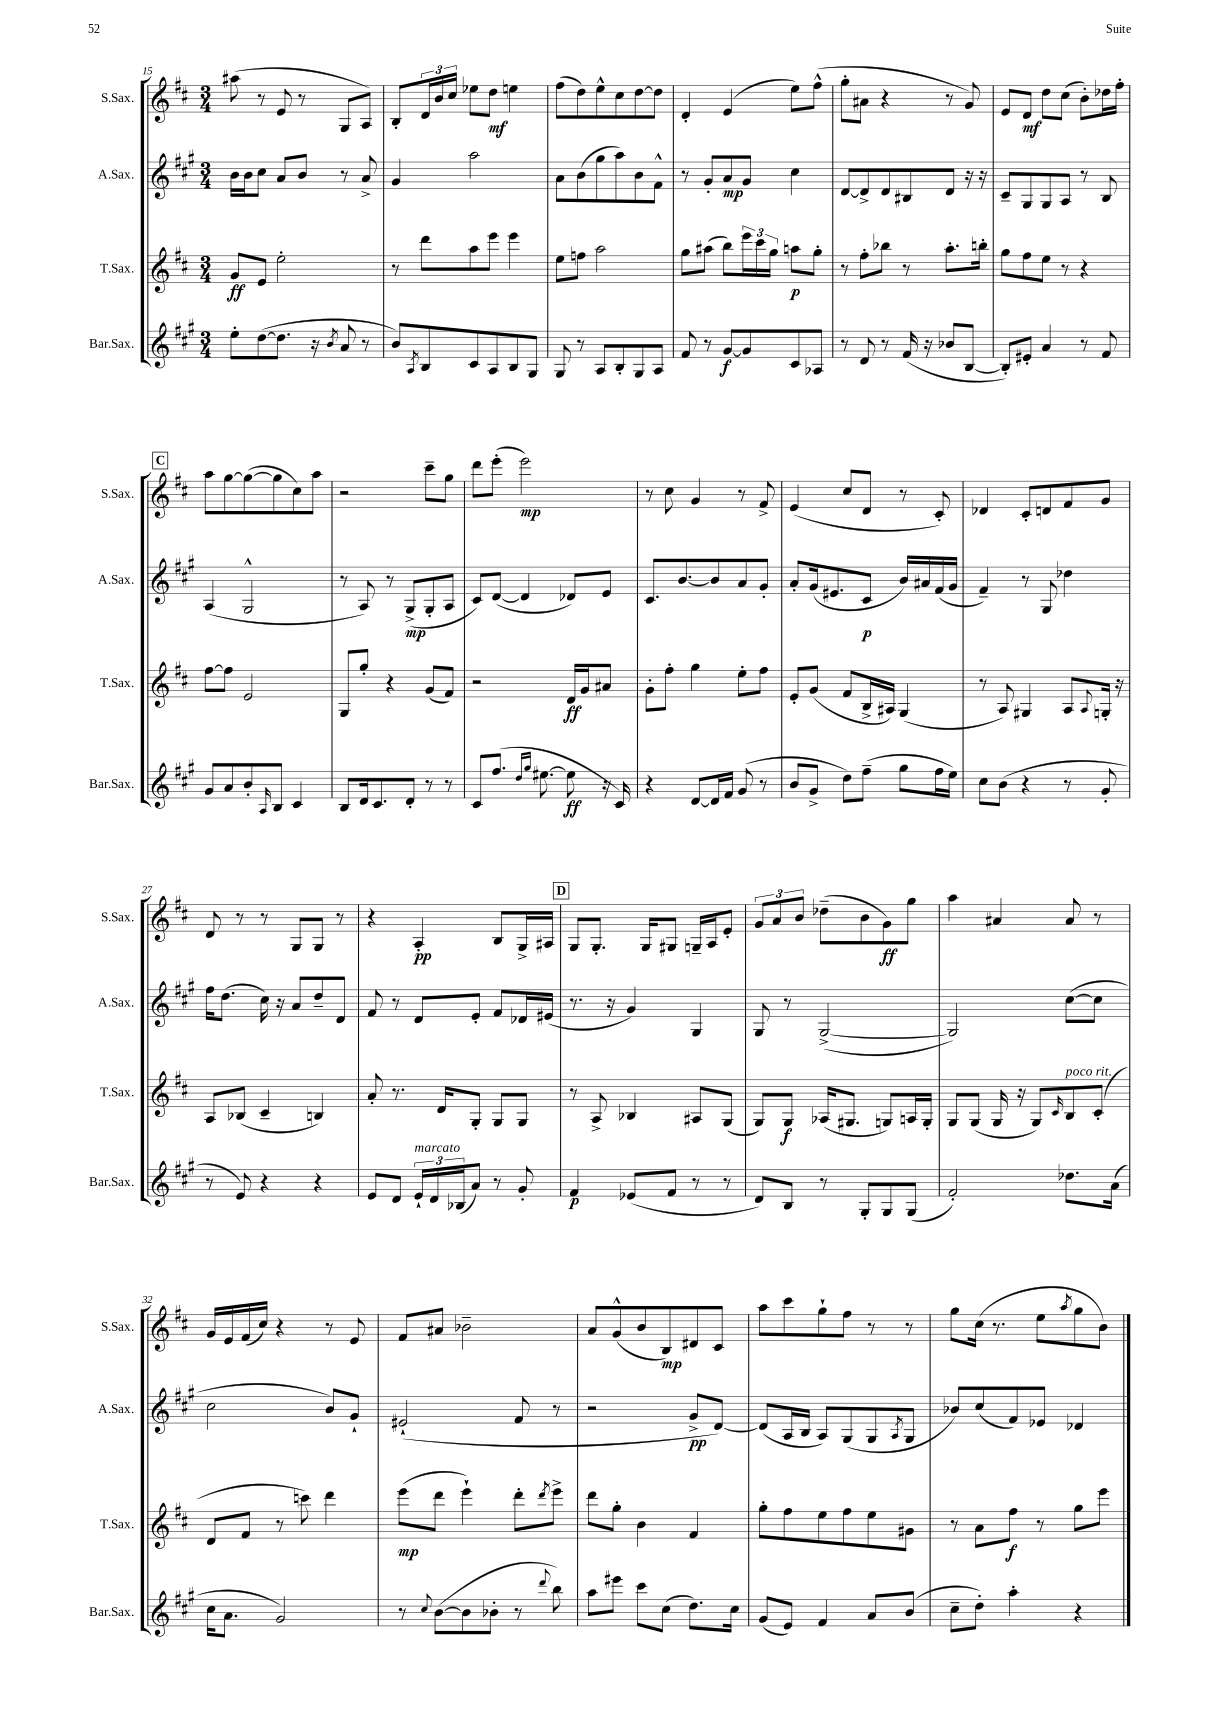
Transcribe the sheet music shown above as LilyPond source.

<<
\new StaffGroup <<
\new Staff = "s0" \with { instrumentName = "S.Sax." shortInstrumentName = "S.Sax." } {
    \clef treble \key d \major \numericTimeSignature \time 3/4
    ais''8( r8 e'8 r8 g8 a8) |
    b8-. \tuplet 3/2 { d'16 b'16 cis''16 } ees''8 d''8\mf e''4 |
    fis''8( d''8) e''8-^ cis''8 d''8~ d''8 |
    d'4-. e'4( e''8) fis''8-^( |
    g''8-. ais'8 r4 r8 g'8) |
    e'8 d'8\mf d''8 cis''8( b'8-.) des''16 fis''16-. |
    \mark \markup { \box "C" } a''8 g''8~ g''8~( g''8 cis''8) a''8 |
    r2 cis'''8-- g''8 |
    d'''8 e'''8-.( e'''2\mp) |
    r8 cis''8 g'4 r8 fis'8-> |
    e'4( cis''8 d'8 r8 cis'8-.) |
    des'4 cis'8-. d'8 fis'8 g'8 |
    d'8 r8 r8 g8 g8 r8 |
    r4 a4-.\pp b8 g16-> ais16 |
    \mark \markup { \box "D" } g8 g8.-. g16 gis8 g16-- a16 e'8-. |
    \tuplet 3/2 { g'8 a'8 b'8 } des''8--( b'8 g'8\ff) g''8 |
    a''4 ais'4 ais'8 r8 |
    g'16 e'16 fis'16( cis''16) r4 r8 e'8 |
    fis'8 ais'8 bes'2-- |
    a'8 g'8-^( b'8 b8\mp) dis'8 cis'8 |
    a''8 cis'''8 g''8-! fis''8 r8 r8 |
    g''8 cis''16( r8. e''8 \acciaccatura { a''8 } g''8 b'8) \bar "|." |
}
\new Staff = "s1" \with { instrumentName = "A.Sax." shortInstrumentName = "A.Sax." } {
    \clef treble \key a \major \numericTimeSignature \time 3/4
    b'16 b'16 cis''8 a'8 b'8 r8 a'8-> |
    gis'4 a''2 |
    a'8 b'8( gis''8 a''8) b'8 fis'8-^ |
    r8 gis'8-. a'8\mp gis'8 cis''4 |
    d'8~ d'8-> d'8 bis8 d'8 r16 r16 |
    cis'8-- gis8 gis8 a8 r8 b8 |
    \mark \markup { \box "C" } a4( gis2-^ |
    r8 a8) r8 gis8->\mp( gis8-. a8 |
    cis'8) d'8~( d'4 des'8) e'8 |
    cis'8. b'8.~ b'8 a'8 gis'8-. |
    a'8-. gis'16( eis'8. cis'8\p b'16) ais'16 fis'16( gis'16 |
    fis'4--) r8 gis8 des''4 |
    fis''16 d''8.( cis''16) r16 a'8 d''8-- d'8 |
    fis'8 r8 d'8 e'8-. fis'8 des'16 eis'16( |
    \mark \markup { \box "D" } r8. r16 gis'4) gis4 |
    gis8 r8 gis2~->( |
    gis2) cis''8~( cis''8 |
    cis''2 b'8) gis'8-! |
    eis'2-!( fis'8 r8 |
    r2 gis'8->\pp d'8~) |
    d'8( a16 b16 a8) gis8( gis8 \acciaccatura { a8 } gis8 |
    bes'8) cis''8( fis'8) ees'8 des'4 \bar "|." |
}
\new Staff = "s2" \with { instrumentName = "T.Sax." shortInstrumentName = "T.Sax." } {
    \clef treble \key d \major \numericTimeSignature \time 3/4
    g'8\ff e'8 e''2-. |
    r8 d'''8 a''8 e'''8 e'''4 |
    e''8 f''8 a''2 |
    g''8 ais''8( b''8) \tuplet 3/2 { e'''16 cis'''16 g''16 } a''8\p g''8-. |
    r8 fis''8-. bes''8 r8 a''8.-. b''16-. |
    g''8 fis''8 e''8 r8 r4 |
    \mark \markup { \box "C" } fis''8~ fis''8 e'2 |
    g8 g''8-. r4 g'8( fis'8) |
    r2 d'16\ff g'16 ais'8 |
    g'8-. fis''8-. g''4 e''8-. fis''8 |
    e'8-. g'8( fis'8 b16-> ais16) g4( |
    r8 a8) gis4 a8 \appoggiatura { a8 } g16-. r16 |
    a8 bes8( cis'4-- b4) |
    a'8-. r8. d'16 g8-. g8 g8 |
    \mark \markup { \box "D" } r8 a8-> bes4 ais8 g8( |
    g8) g8\f aes16( gis8. g8) a16 g16-. |
    g8 g8( g16 r16 g8) \grace { cis'16 } b8^\markup { \italic "poco rit." } cis'8-.( |
    d'8 fis'8 r8 c'''8) d'''4 |
    e'''8\mp( d'''8 e'''4-!) d'''8-. \acciaccatura { d'''8 } e'''8-> |
    d'''8 g''8-. b'4 fis'4 |
    g''8-. fis''8 e''8 fis''8 e''8 gis'8 |
    r8 a'8 fis''8\f r8 g''8 e'''8 \bar "|." |
}
\new Staff = "s3" \with { instrumentName = "Bar.Sax." shortInstrumentName = "Bar.Sax." } {
    \clef treble \key a \major \numericTimeSignature \time 3/4
    e''8-. d''8~( d''8. r16 \acciaccatura { b'8 } a'8 r8 |
    b'8) \acciaccatura { a8 } b8 cis'8 a8 b8 gis8 |
    gis8 r8 a8 b8-. gis8 a8 |
    fis'8 r8 gis'8~\f gis'8 cis'8 aes8 |
    r8 d'8 r8 fis'16( r16 bes'8 b8~ |
    b8-.) eis'8-. a'4 r8 fis'8 |
    \mark \markup { \box "C" } gis'8 a'8 b'8-. \grace { a16 } b8 cis'4 |
    b8 d'16 cis'8. d'8-. r8 r8 |
    cis'8 fis''8.( \grace { d''16 gis''16 } eis''8.~ eis''8\ff r16 cis'16) |
    r4 d'8~ d'16 fis'16 gis'8( r8 |
    b'8 gis'8-> d''8) fis''8--( gis''8 fis''16 e''16) |
    cis''8 b'8( r4 r8 gis'8-. |
    r8 e'8) r4 r4 |
    e'8 d'8 \tuplet 3/2 { e'16-!^\markup { \italic "marcato" } d'16 bes16( } a'8) r8 gis'8-. |
    \mark \markup { \box "D" } fis'4\p ees'8( fis'8 r8 r8 |
    d'8) b8 r8 gis8-. gis8 gis8( |
    fis'2-.) des''8. a'16( |
    cis''16 a'8. gis'2) |
    r8 \appoggiatura { cis''8 } b'8~( b'8 bes'8-. r8 \appoggiatura { d'''8 } b''8) |
    a''8 eis'''8 cis'''8 cis''8( d''8.) cis''16 |
    gis'8( e'8) fis'4 a'8 b'8( |
    cis''8-- d''8-.) a''4-. r4 \bar "|." |
}
>>
>>
\layout { \context { \Score currentBarNumber = #15 } }
